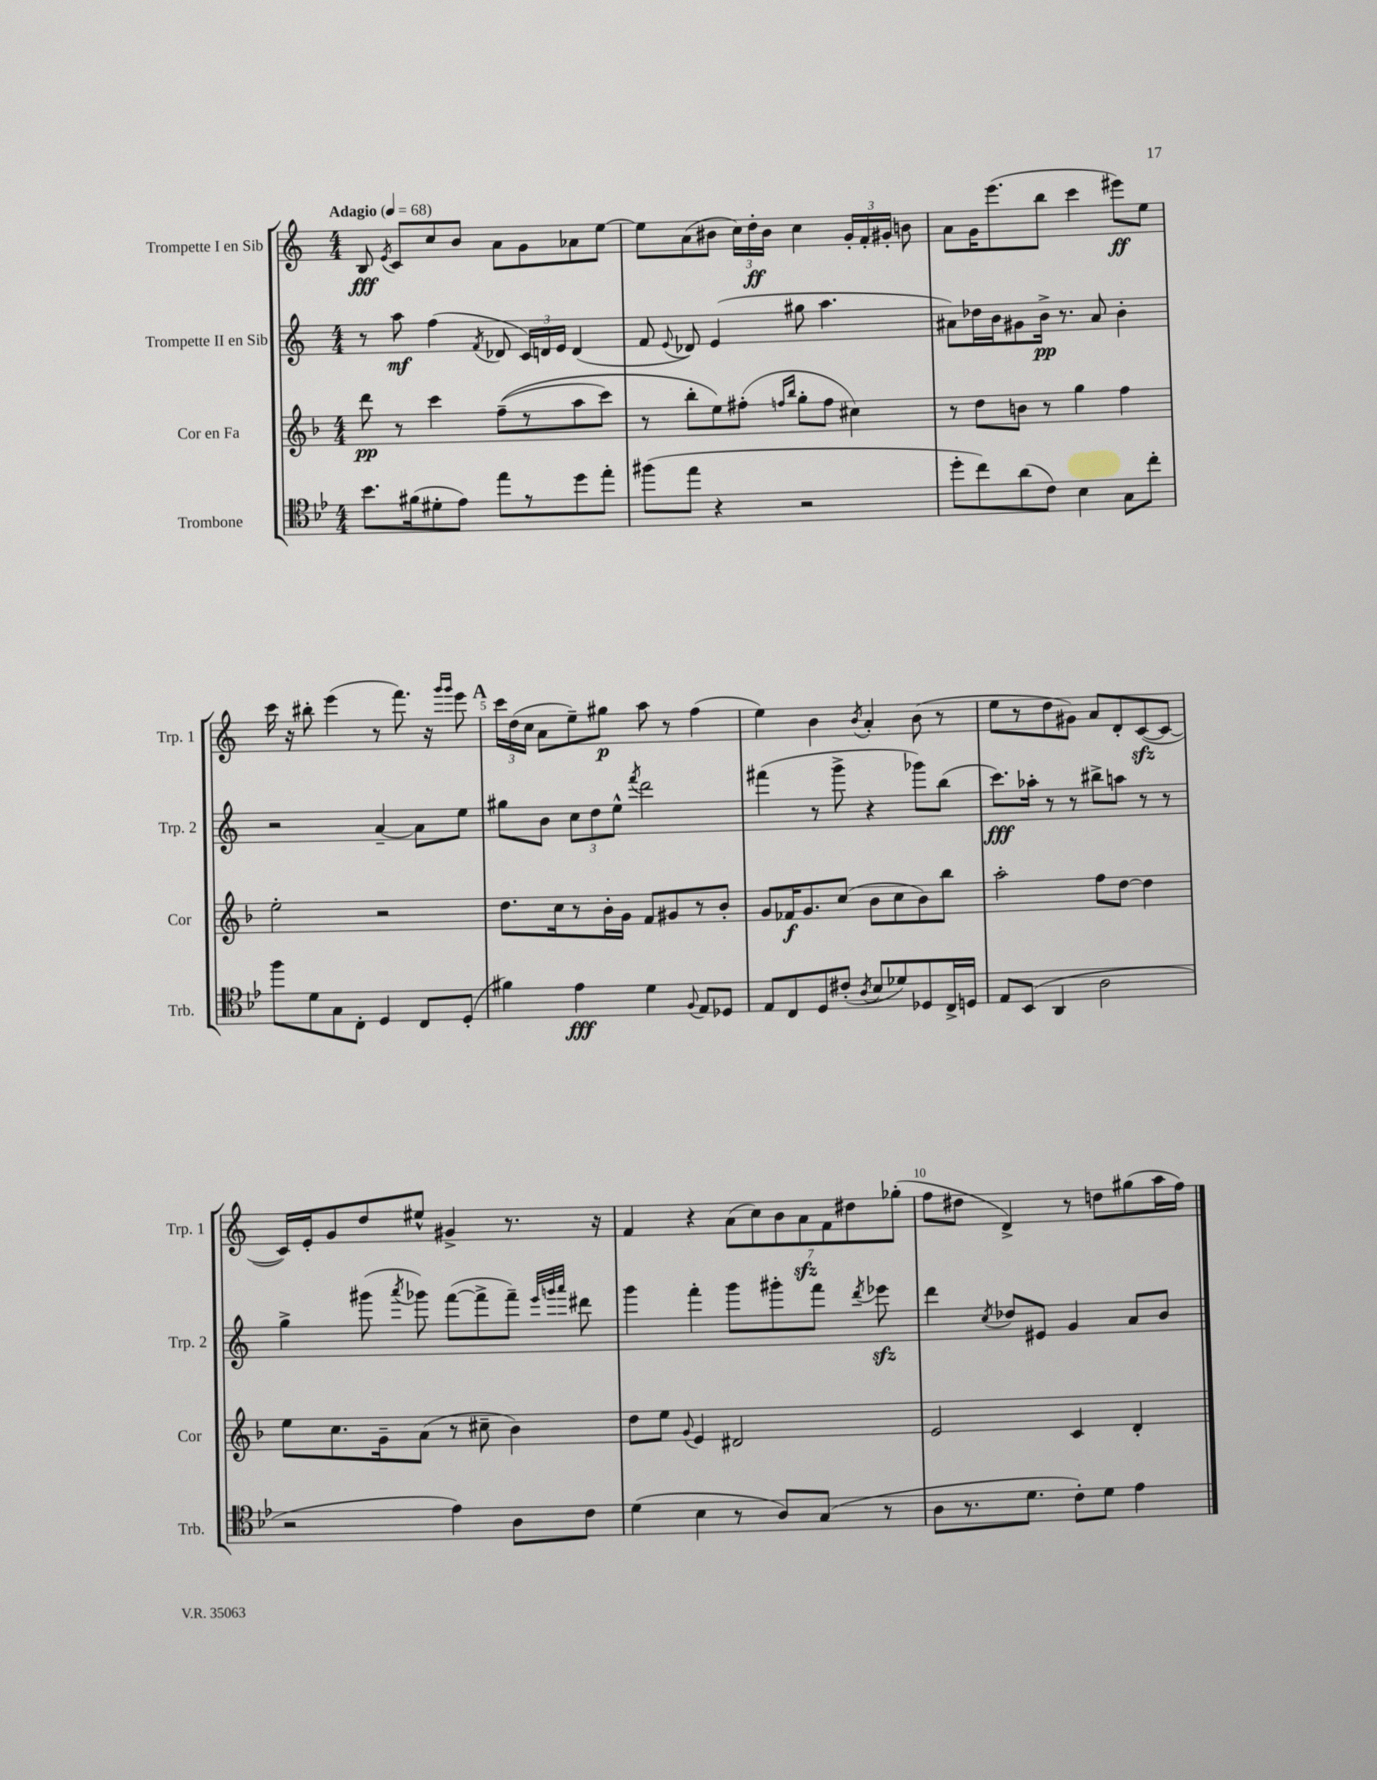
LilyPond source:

<<
\new StaffGroup <<
\new Staff = "s0" \with { instrumentName = "Trompette I en Sib" shortInstrumentName = "Trp. 1" } {
    \clef treble \key c \major \numericTimeSignature \time 4/4 \tempo "Adagio" 4 = 68
    \autoBeamOff b8\fff \acciaccatura { e'8 } c'8[ c''8 b'8] a'8[ g'8 aes'8 e''8]~ |
    e''8[ a'8( bis'8] \tuplet 3/2 { c''16[) d''16-.\ff bis'16] } c''4 \tuplet 3/2 { g'16[-. f'16-. gis'16]-. } b'8 |
    a'8[ g'16 e'''8.( b''8] c'''4 eis'''8[\ff) e''8] |
    c'''16 r16 bis''8-. e'''4( r8 f'''8.) r16 \grace { g'''16[ g'''16] } e'''8 |
    \mark \markup { \bold "A" } \tuplet 3/2 { c'''16[ d''16( c''16] } a'8[ e''8--) gis''8]\p a''8 r8 f''4( |
    e''4) b'4 \acciaccatura { b'8 } a'4-. b'8( r8 |
    e''8[ r8 d''8 gis'8]) a'8[ d'8-. c'8~\sfz( c'8]~ |
    c'16[) e'16-. g'8 d''8 eis''8]-^ gis'4-> r8. r16 |
    f'4 r4 \tuplet 7/4 { a'8[( c''8) b'8 a'8\sfz f'8 dis''8 ges''8]-.( } |
    f''8[ dis''8] d'4->) r8 d''8[ gis''8( a''16 f''16]) \bar "|." |
}
\new Staff = "s1" \with { instrumentName = "Trompette II en Sib" shortInstrumentName = "Trp. 2" } {
    \clef treble \key c \major \numericTimeSignature \time 4/4
    \autoBeamOff r8 a''8\mf f''4( \acciaccatura { f'8 } des'8 \tuplet 3/2 { c'16[) d'16 e'16] } d'4( |
    f'8 \appoggiatura { e'8 } des'8) e'4( gis''8 a''4. |
    ais'8[) des''16 b'16 gis'8 b'16]->\pp r8. ais'8 b'4-. |
    r2 a'4~-- a'8[ e''8] |
    \mark \markup { \bold "A" } gis''8[ b'8] \tuplet 3/2 { c''8[ d''8 e''8]-^ } \acciaccatura { f'''8 } d'''2 |
    fis'''4( r8 g'''8-> r4 ges'''8[) b''8]( |
    c'''8.[\fff) aes''16]-. r8 r8 bis''8[-> a''8] r8 r8 |
    g''4-> gis'''8( \acciaccatura { a'''8 } ges'''8) f'''8[~( f'''8-> f'''8]--) \grace { e'''32[ g'''32 a'''32] } dis'''8 |
    g'''4 f'''4-. g'''8[ gis'''8-. f'''8] \acciaccatura { d'''8 } ees'''8\sfz |
    d'''4 \acciaccatura { c''8 } des''8[ eis'8] g'4 a'8[ b'8] \bar "|." |
}
\new Staff = "s2" \with { instrumentName = "Cor en Fa" shortInstrumentName = "Cor" } {
    \clef treble \key f \major \numericTimeSignature \time 4/4
    \autoBeamOff d'''8\pp r8 c'''4 f''8[--(\( r8 a''8 c'''8]) |
    r8 bes''8[-. e''8\) fis''8]-.( \grace { f''16[ bes''16] } g''8[-. f''8] cis''4) |
    r8 d''8[ b'8] r8 g''4 f''4 |
    e''2-. r2 |
    \mark \markup { \bold "A" } d''8.[ c''16 r8 bes'16-. g'16] f'8[ gis'8 r8 bes'8]-. |
    g'8[ fes'16\f g'8. c''8]( bes'8[ c''8 bes'8) bes''8] |
    a''2-. f''8[ d''8]~ d''4 |
    e''8[ c''8. g'16-- a'8]( r8 cis''8-- bes'4) |
    d''8[ e''8] \appoggiatura { g'8 } e'4 dis'2 |
    e'2 c'4 d'4-. \bar "|." |
}
\new Staff = "s3" \with { instrumentName = "Trombone" shortInstrumentName = "Trb." } {
    \clef tenor \key bes \major \numericTimeSignature \time 4/4
    \autoBeamOff bes'8.[ fis'16( dis'8-. ees'8]) ees''8[ r8 d''8 ees''8]-. |
    fis''8[( ees''8] r4 r2 |
    d''8[-. c''8) a'8( c'8]) bes4 g8[ c''8]-. |
    f''8[ d'8 g8 c8]-. d4 c8[ d8]-.( |
    \mark \markup { \bold "A" } fis'4) ees'4\fff d'4 \appoggiatura { f8 } ees8[ des8] |
    ees8[ c8 d8 cis'8]-.( \acciaccatura { a8 } bes8[ des'8) des8 c16-> d16] |
    ees8[ bes,8]( a,4 a2 |
    r2 ees'4) a8[ c'8] |
    d'4( bes4 r8 a8[) g8]( r8 |
    a8[ r8. d'8.] c'8[-.) d'8] ees'4 \bar "|." |
}
>>
>>
\layout { \context { \Score \override BarNumber.break-visibility = ##(#f #t #t) barNumberVisibility = #(every-nth-bar-number-visible 5) } }
